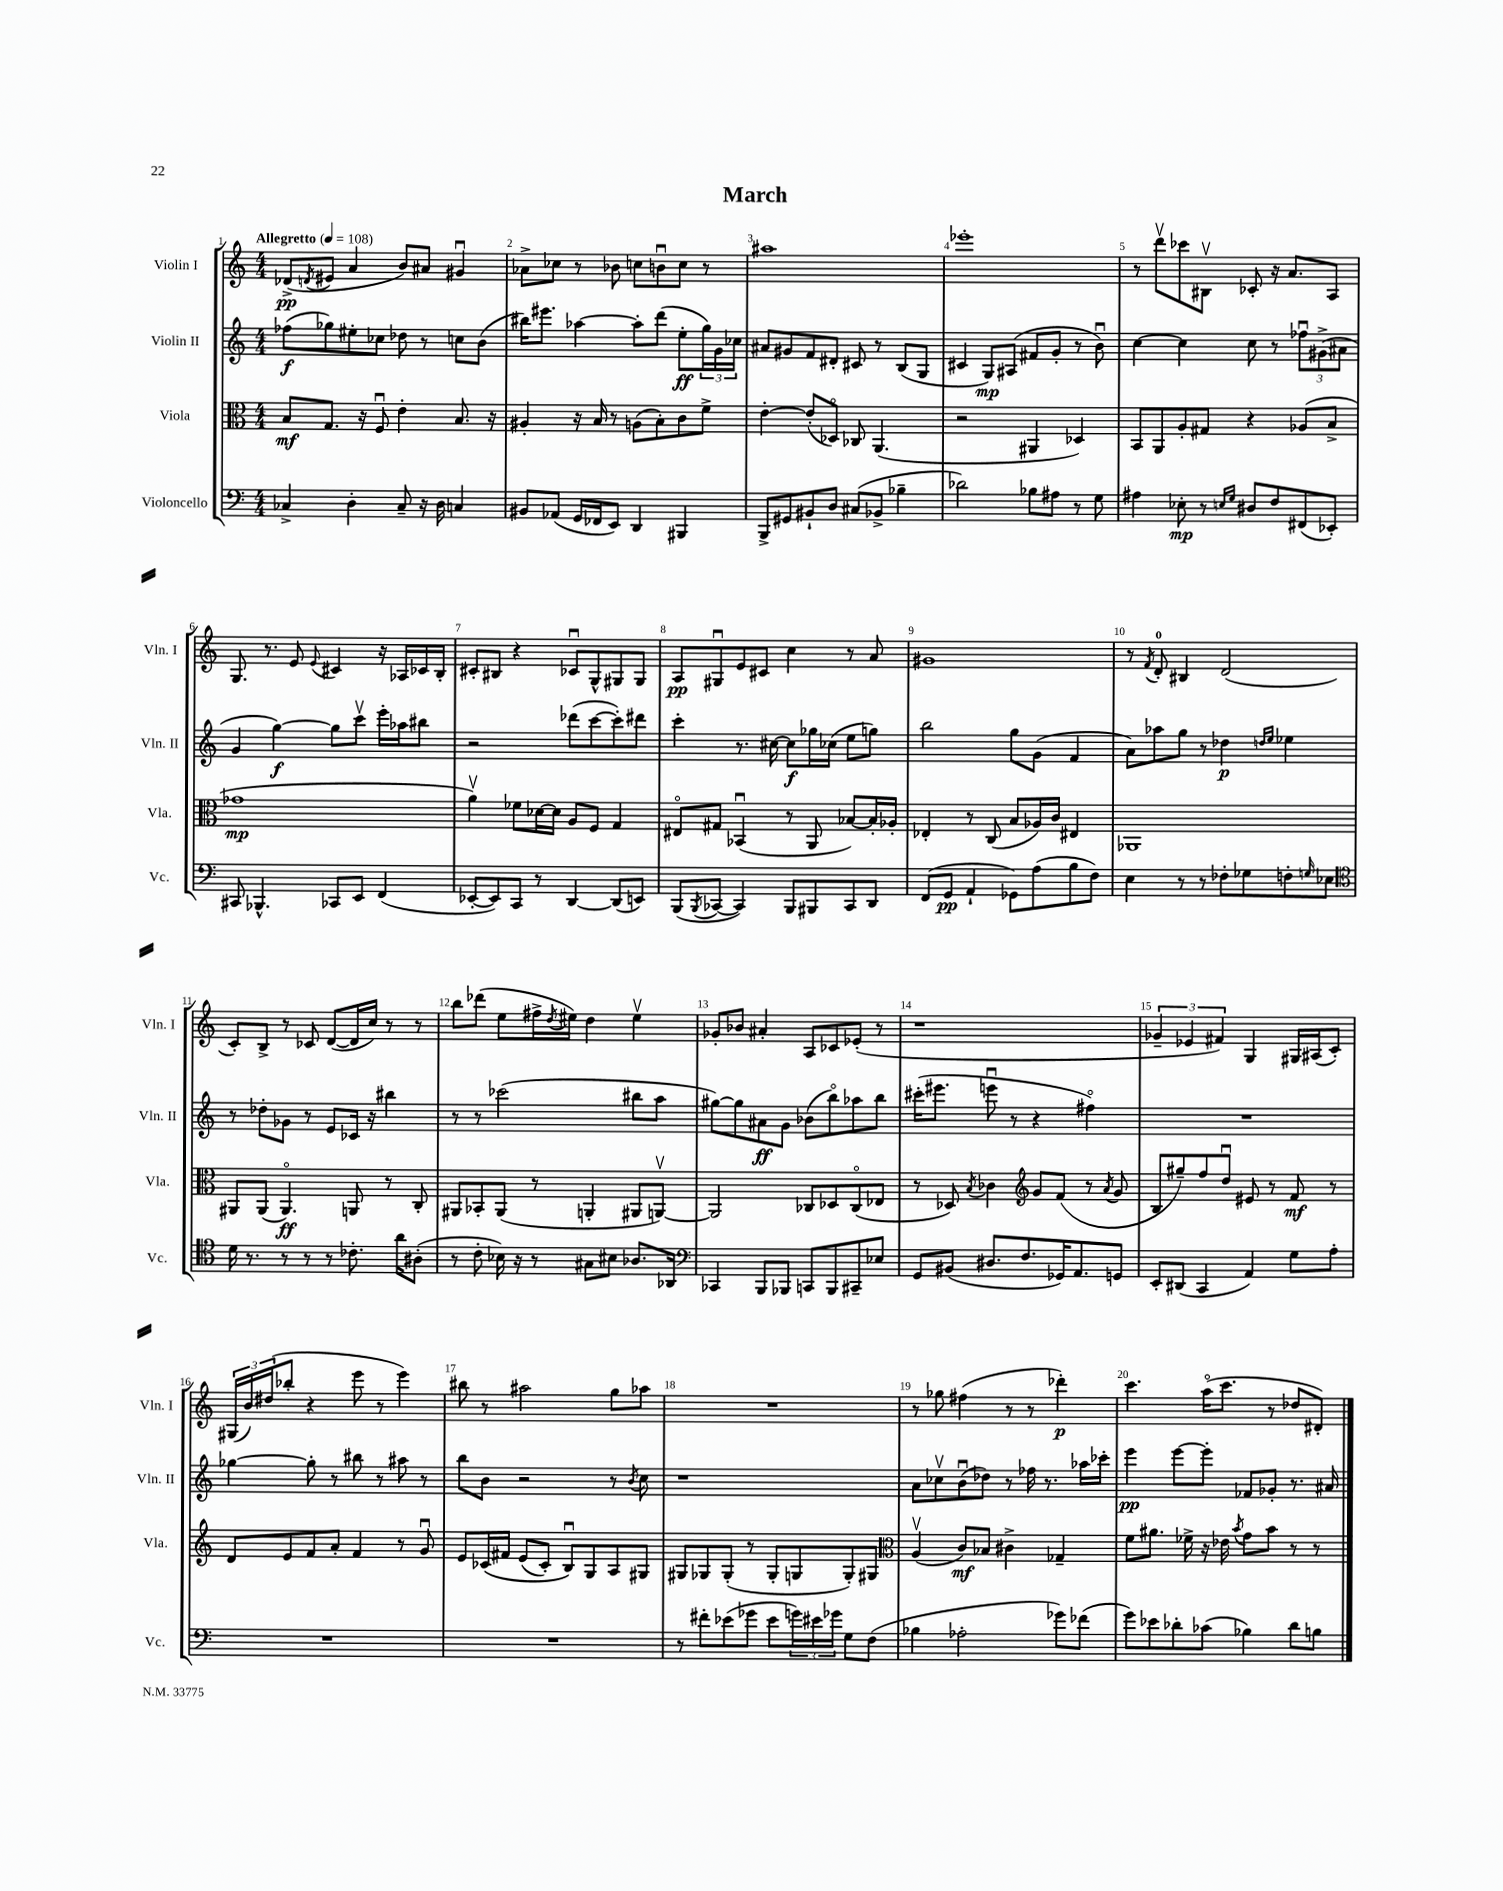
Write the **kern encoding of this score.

**kern	**dynam	**kern	**dynam	**kern	**dynam	**kern	**dynam
*part4	*part4	*part3	*part3	*part2	*part2	*part1	*part1
*staff4	*staff4	*staff3	*staff3	*staff2	*staff2	*staff1	*staff1
*I"Violoncello	*	*I"Viola	*	*I"Violin II	*	*I"Violin I	*
*I'Vc.	*	*I'Vla.	*	*I'Vln. II	*	*I'Vln. I	*
*clefF4	*	*clefC3	*	*clefG2	*	*clefG2	*
*k[]	*	*k[]	*	*k[]	*	*k[]	*
*M4/4	*	*M4/4	*	*M4/4	*	*M4/4	*
*MM108	*	*MM108	*	*MM108	*	*MM108	*
=1	=1	=1	=1	=1	=1	=1	=1
!	!	!	!	!	!	!LO:TX:a:B:t=Allegretto	!
4C-X^/	.	8B/L	mf	(8ff-X\L	f	(8d-X^/L	pp
.	.	.	.	.	.	8qdn/	.
.	.	8.G/J	.	8gg-X\)	.	8e#X/J	.
4D'\	.	.	.	8ee#X'\	.	4a/	.
.	.	16r	.	.	.	.	.
.	.	8Fu/	.	8cc-X\J	.	.	.
8C-~/	.	4e'\	.	8dd-X\	.	8b/L)	.
16r	.	.	.	8r	.	8a#X/J	.
16D\	.	.	.	.	.	.	.
4Cn/	.	8.B/	.	8ccn\L	.	4g#Xu/	.
.	.	.	.	(8b\J	.	.	.
.	.	16r	.	.	.	.	.
=2	=2	=2	=2	=2	=2	=2	=2
8BB#X/L	.	4A#X'/	.	16bb#X\KL)	.	8a-X^\L	.
.	.	.	.	8.eee#X\J	.	.	.
(8AA-X/J	.	.	.	.	.	8cc-X\J	.
16GG/LL	.	16r	.	[4aa-X\	.	8r	.
16FF-X/J	.	16B/	.	.	.	.	.
8EE/J)	.	8r	.	.	.	8b-X\	.
4DD/	.	(8An\L	.	8aa-'\L]	.	8ccn\L	.
.	.	8B'\)	.	(8ddd\J	.	8bnu\	.
4BBB#X/	.	8c\	.	8ee'\L	ff	8cc\J	.
.	.	8f^\J	.	24gg\L)	.	8r	.
.	.	.	.	24g\	.	.	.
.	.	.	.	24cc-X\JJ	.	.	.
=3	=3	=3	=3	=3	=3	=3	=3
8BBB^/L	.	[4e'\	.	8a#X/L	.	1aa#X	.
8GG#X/	.	.	.	8g#X/	.	.	.
8BB#X`/	.	(8e'/L]	.	8f/	.	.	.
8D/J	.	8D-X/J)	.	8d#X'/J	.	.	.
(8C#X/L	.	8C-X/	.	8c#X/	.	.	.
8BB-X^/J	.	(4.AA/	.	8r	.	.	.
4B-X~\	.	.	.	(8B/L	.	.	.
.	.	.	.	8G/J	.	.	.
=4	=4	=4	=4	=4	=4	=4	=4
2d-X\)	.	2r	.	4c#X/	.	1eee-X'	.
.	.	.	.	8G/L)	mp	.	.
.	.	.	.	(8A#X/J	.	.	.
8B-X\L	.	4AA#X/	.	8f#X/L	.	.	.
8A#X\J	.	.	.	8g'/J	.	.	.
8r	.	4D-X/)	.	8r	.	.	.
8G\	.	.	.	8bu\)	.	.	.
=5	=5	=5	=5	=5	=5	=5	=5
4A#X\	.	8BB/L	.	[4cc\	.	8r	.
.	.	8AA/	.	.	.	8dddv\L	.
8E-X'\	mp	8A'/	.	4cc\]	.	8ccc-X\	.
8r	.	8G#X/J	.	.	.	8B#Xv\J	.
16qqEn/LL	.	.	.	.	.	.	.
16qqG/JJ	.	.	.	.	.	.	.
8D#X/L	.	4r	.	8cc\	.	8c-X'/	.
8F/	.	.	.	8r	.	16r	.
.	.	.	.	.	.	8.a/L	.
(8FF#X/	.	(8A-X/L	.	12ff-Xu\L	.	.	.
.	.	.	.	(12g#X^\	.	.	.
8EE-X'/J)	.	8B^/J	.	.	.	8A/J	.
.	.	.	.	12a#X\J	.	.	.
!!LO:LB:g=z
=6	=6	=6	=6	=6	=6	=6	=6
8CC#X/	.	1g-X	mp	4g/	.	8.G/	.
4.BBB-X^^/	.	.	.	.	.	.	.
.	.	.	.	.	.	8.r	.
.	.	.	.	[4gg\)	f	.	.
.	.	.	.	.	.	8e/	.
.	.	.	.	.	.	8qqe/	.
8CC-X/L	.	.	.	8gg\L]	.	4c#X/	.
8EE/J	.	.	.	8cccv\J	.	.	.
(4FF/	.	.	.	16eee'\LL	.	16r	.
.	.	.	.	16aa-X\J	.	16A-X/LL	.
.	.	.	.	8bb#X\J	.	16c-X/	.
.	.	.	.	.	.	16B'/JJ	.
=7	=7	=7	=7	=7	=7	=7	=7
[8EE-X'/L	.	4av\)	.	2r	.	8c#X'/L	.
8EE-/])	.	.	.	.	.	8B#X/J	.
8CC/J	.	8f-X\L	.	.	.	4r	.
8r	.	[16d-X\L	.	.	.	.	.
.	.	16d-\JJ]	.	.	.	.	.
[4DD/	.	8A/L	.	(8ddd-X\L	.	8c-Xu/L	.
.	.	8F/J	.	[8ccc\	.	8G^^/	.
(8DD/L]	.	4G/	.	8ccc'\])	.	8G#X/	.
8EEn/J)	.	.	.	8ddd#X\J	.	8G#/J	.
=8	=8	=8	=8	=8	=8	=8	=8
(8BBB/L	.	8E#X/L	.	4ccc'\	.	8A/L	pp
8qBBB/	.	.	.	.	.	.	.
[8CC-X/J	.	8G#X/J	.	.	.	8G#Xu/	.
4CC-/])	.	(4BB-Xu/	.	8.r	.	8e/	.
.	.	.	.	.	.	8c#X/J	.
.	.	.	.	[16cc#X\	.	.	.
8BBB/L	.	8r	.	8cc#\L]	f	4cc\	.
8BBB#X/	.	8AA/	.	16gg-X\L	.	.	.
.	.	.	.	(16cc-X\JJ	.	.	.
8CC-/	.	[8B-X/L)	.	8ee\L	.	8r	.
8DD/J	.	16B-'/L]	.	8ggn\J)	.	8a/	.
.	.	16A-X'/JJ	.	.	.	.	.
=9	=9	=9	=9	=9	=9	=9	=9
(8FF/L	.	4E-X'/	.	2bb\	.	1g#X	.
8GG/J	pp	.	.	.	.	.	.
4AA`/	.	8r	.	.	.	.	.
.	.	(8C/	.	.	.	.	.
8GG-X\L)	.	8B/L	.	8gg\L	.	.	.
(8A\	.	16A-X/L)	.	(8g\J	.	.	.
.	.	16c/JJ	.	.	.	.	.
8B\	.	4E#X/	.	4f/	.	.	.
8F\J)	.	.	.	.	.	.	.
=10	=10	=10	=10	=10	=10	=10	=10
4E\	.	1AA-X	.	8a\L)	.	8r	.
.	.	.	.	.	.	8qf/	.
.	.	.	.	8aa-X\	.	8d'/	.
8r	.	.	.	8gg\J	.	4B#X/	.
8r	.	.	.	8r	.	.	.
8F-X'\L	.	.	.	4dd-X\	p	(2d/	.
8G-X\	.	.	.	.	.	.	.
.	.	.	.	16qqddn/LL	.	.	.
.	.	.	.	16qqee/JJ	.	.	.
8Fn'\	.	.	.	4ee-X\	.	.	.
16qqGn/	.	.	.	.	.	.	.
8E-X\J	.	.	.	.	.	.	.
!!LO:LB:g=z
=11	=11	=11	=11	=11	=11	=11	=11
*clefC4	*	*	*	*	*	*	*
16d\	.	8AA#X/L	.	8r	.	8c'/L)	.
8.r	.	.	.	.	.	.	.
.	.	(8AA#/J	.	8dd-X'\L	.	8B^/J	.
8r	.	4.AA#/)	ff	8g-X\J	.	8r	.
8r	.	.	.	8r	.	8c-X/	.
8r	.	.	.	8e/L	.	([8d/L	.
8.c-X'\	.	8AAn/	.	16c-X/Jk	.	16d/L]	.
.	.	.	.	16r	.	16cc/JJ)	.
.	.	8r	.	4bb#X\	.	8r	.
16a\KL	.	.	.	.	.	.	.
(8A#X'\J	.	8C'/	.	.	.	8r	.
=12	=12	=12	=12	=12	=12	=12	=12
8r	.	8AA#X/L	.	8r	.	8bb\L	.
8c'\	.	8BB-X'/	.	8r	.	(8ddd-X\J	.
16B-X\)	.	(8AA#/J	.	(2ccc-X\	.	8ee\L	.
16r	.	.	.	.	.	.	.
8r	.	8r	.	.	.	16ff#X^\L	.
.	.	.	.	.	.	8qdd/	.
.	.	.	.	.	.	16ee#X\JJ)	.
8G#X\L	.	4AAn'/	.	.	.	4dd\	.
8B#X\J	.	.	.	.	.	.	.
8.A-X/L	.	8AA#X/L	.	8bb#X\L	.	4ee#v\	.
.	.	[8AAnv/J)	.	8aa\J	.	.	.
16AA-X/Jk	.	.	.	.	.	.	.
=13	=13	=13	=13	=13	=13	=13	=13
*clefF4	*	*	*	*	*	*	*
4CC-X/	.	2AA/]	.	[8gg#X\L)	.	8g-X'/L	.
.	.	.	.	8gg#\]	.	8b-X/J	.
8BBB/L	.	.	.	8a#X\	ff	4a#X'/	.
8BBB-X/J	.	.	.	8g\J	.	.	.
8CCn/L	.	8C-X/L	.	(8b-X\L	.	8A/L	.
8BBB-/	.	8D-X/	.	8bb\)	.	8c-X/	.
8CC#X~/	.	(8C-/	.	8aa-X\	.	(8e-X'/J	.
8E-X/J	.	8E-X/J	.	8bb\J	.	8r	.
=14	=14	=14	=14	=14	=14	=14	=14
8GG/L	.	8r	.	(16ccc#X'\KL	.	1r	.
.	.	.	.	8.eee#X\J	.	.	.
(8BB#X/J	.	8D-X/)	.	.	.	.	.
.	.	8qB/	.	.	.	.	.
8.D#X/L	.	4c-X\	.	8eeenu\	.	.	.
.	.	.	.	8r	.	.	.
8.F/	.	.	.	.	.	.	.
*	*	*clefG2	*	*	*	*	*
.	.	8g/L	.	4r	.	.	.
16GG-X/K)	.	(8f/J	.	.	.	.	.
8.AA/	.	.	.	.	.	.	.
.	.	8r	.	4ff#X\)	.	.	.
.	.	8qa/	.	.	.	.	.
8GGn/J	.	8g/	.	.	.	.	.
=15	=15	=15	=15	=15	=15	=15	=15
8EE'/L	.	8B/L	.	1r	.	6g-X~/	.
(8DD#X/J	.	8gg#X~/)	.	.	.	.	.
.	.	.	.	.	.	6e-X/	.
4CC/	.	8ff/	.	.	.	.	.
.	.	.	.	.	.	6f#X/)	.
.	.	8ddu/J	.	.	.	.	.
4AA/)	.	8e#X/	.	.	.	4G/	.
.	.	8r	.	.	.	.	.
8G\L	.	8f/	mf	.	.	16G#X/LL	.
.	.	.	.	.	.	(16A#X/J	.
8A'\J	.	8r	.	.	.	8c'/J)	.
!!LO:LB:g=z
=16	=16	=16	=16	=16	=16	=16	=16
1r	.	8d/L	.	[4gg-X\	.	(24G#X/LL	.
.	.	.	.	.	.	24b/)	.
.	.	.	.	.	.	(24dd#X/J	.
.	.	8e/	.	.	.	8bb-X'/J	.
.	.	8f/	.	8gg-'\]	.	4r	.
.	.	8a'/J	.	8r	.	.	.
.	.	4f/	.	8bb#X\	.	8eee\	.
.	.	.	.	8r	.	8r	.
.	.	8r	.	8aa#X\	.	4eee\)	.
.	.	8gu/	.	8r	.	.	.
=17	=17	=17	=17	=17	=17	=17	=17
1r	.	8e/L	.	8bb\L	.	8bb#X\	.
.	.	(16c-X/L	.	8b\J	.	8r	.
.	.	16f#X/JJ	.	.	.	.	.
.	.	(8e/L	.	2r	.	2aa#X\	.
.	.	8c-'/J)	.	.	.	.	.
.	.	8Bu/L)	.	.	.	.	.
.	.	8G/	.	.	.	.	.
.	.	8A/	.	8r	.	8gg\L	.
.	.	.	.	8qb/	.	.	.
.	.	8G#X/J	.	8cc\	.	8aa-X\J	.
=18	=18	=18	=18	=18	=18	=18	=18
8r	.	8G#X/L	.	1r	.	1r	.
8f#X'\L	.	8G-X/	.	.	.	.	.
(8e-X\	.	(8G-'/J	.	.	.	.	.
8g-X\J	.	8r	.	.	.	.	.
8e-\L	.	8G-'/L	.	.	.	.	.
24gn\L)	.	8Gn/	.	.	.	.	.
24e#X\	.	.	.	.	.	.	.
24g-X\JJ	.	.	.	.	.	.	.
8G\L	.	8G'/)	.	.	.	.	.
(8F\J	.	8G#X/J	.	.	.	.	.
=19	=19	=19	=19	=19	=19	=19	=19
*	*	*clefC3	*	*	*	*	*
4B-X\	.	(4Av/	.	8a\L	.	8r	.
.	.	.	.	8cc-Xv\	.	8gg-X\	.
2A-X'\	.	8c/L)	mf	(8bu\	.	(4ff#X\	.
.	.	8B-X/J	.	8dd-X\J)	.	.	.
.	.	4c#X^\	.	8r	.	8r	.
.	.	.	.	16ff-X\	.	8r	.
.	.	.	.	8.r	.	.	.
8g-X\L)	.	4G-X~/	.	.	.	4ddd-X'\)	p
(8f-X\J	.	.	.	16aa-X\LL	.	.	.
.	.	.	.	16ccc-X'\JJ	.	.	.
=20	=20	=20	=20	=20	=20	=20	=20
8g\L)	.	8f\L	.	4eee\	pp	4.ccc\	.
8e-X\	.	8.a#X\J	.	.	.	.	.
8d-X'\	.	.	.	[8eee\L	.	.	.
.	.	16f-X^\	.	.	.	.	.
(8c-X\J	.	16r	.	8eee'\J]	.	(16aa\KL	.
.	.	16e-X\	.	.	.	8.ccc\J	.
.	.	8qb/	.	.	.	.	.
4B-X\)	.	8g\L	.	8f-X/L	.	.	.
.	.	8b\J	.	8g-X'/J	.	8r	.
8d-\L	.	8r	.	8.r	.	8dd-X/L	.
8Bn\J	.	8r	.	.	.	8d#X'/J)	.
.	.	.	.	16a#X/	.	.	.
==	==	==	==	==	==	==	==
*-	*-	*-	*-	*-	*-	*-	*-
